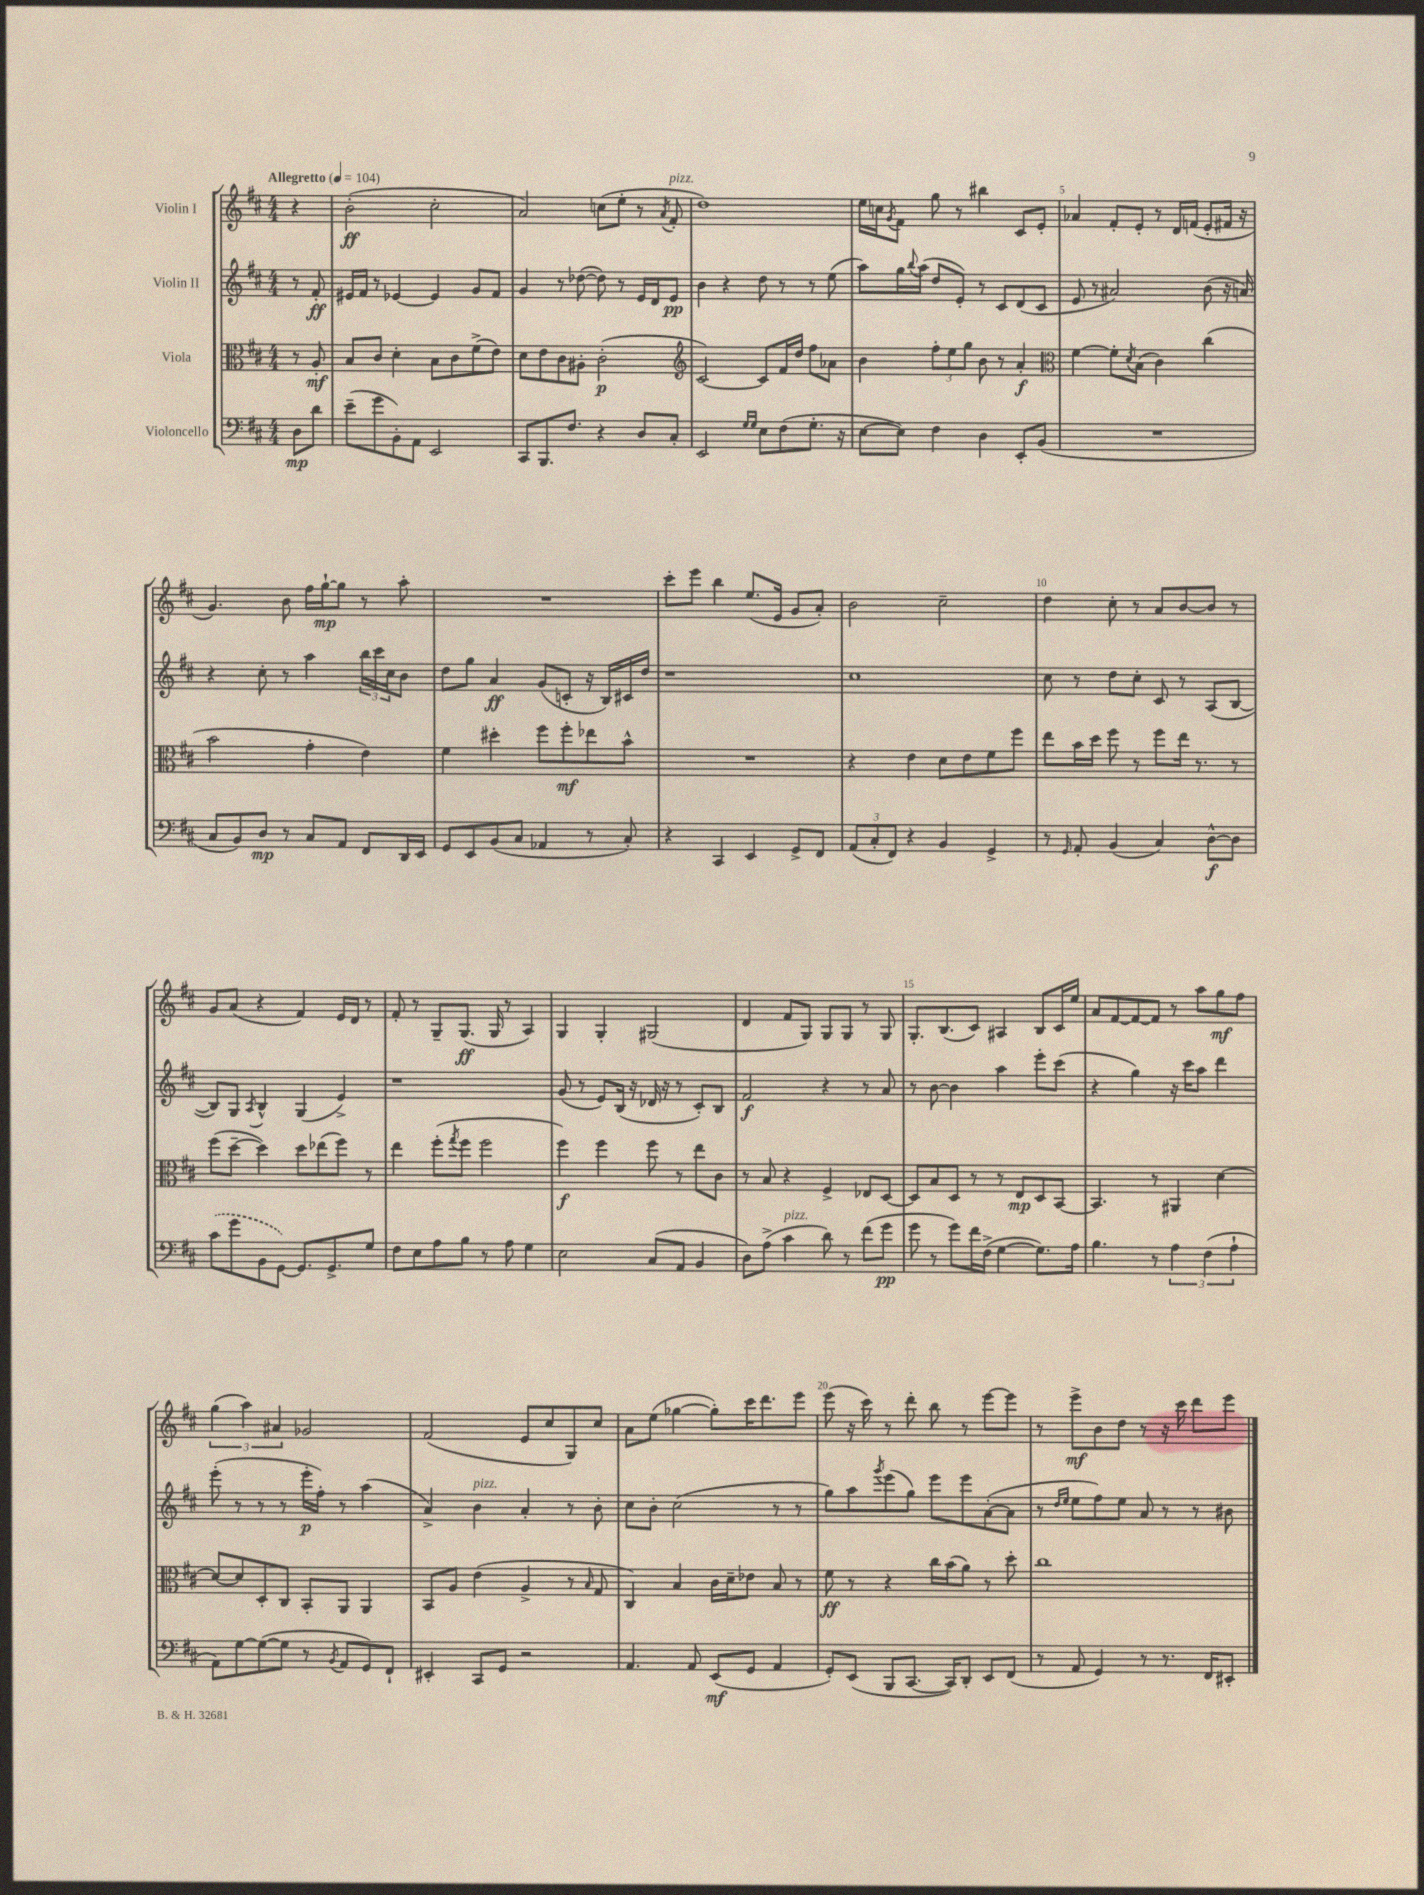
<<
\new StaffGroup <<
\new Staff = "s0" \with { instrumentName = "Violin I" } {
    \clef treble \key d \major \numericTimeSignature \time 4/4 \partial 4 \tempo "Allegretto" 4 = 104
    r4 |
    b'2-.\ff( cis''2-. |
    a'2) c''8( e''8-. r8 \acciaccatura { a'8 } fis'8-.^\markup { \italic "pizz." } |
    d''1) |
    e''16 c''16 \acciaccatura { g'8 } fis'8 g''8 r8 bis''4 cis'8 e'8-. |
    aes'4 fis'8-. e'8-. r8 d'16 f'16( e'8-. fis'16 r16 |
    g'4.) b'8 fis''16 g''16~-!\mp g''8 r8 a''8-. |
    R1 |
    cis'''8-. e'''8 b''4 e''8.( e'16 g'8 a'8-.) |
    b'2 cis''2-- |
    d''4 cis''8-. r8 a'8 b'8~ b'8 r8 |
    g'8 a'8( r4 fis'4) e'16 d'16 r8 |
    fis'8-. r8 g8-- g8.\ff( g16 r8 a4) |
    g4 g4-. gis2( |
    d'4 fis'8 g8) g8 g8 r8 g8 |
    g8.-. b8.( cis'8) ais4 b8 cis'16 e''16 |
    a'8 fis'8~ fis'8~ fis'8 r8 a''8 g''8\mf fis''8 |
    \tuplet 3/2 { g''4( a''4) ais'4 } ges'2 |
    fis'2( e'8 cis''8 g8) cis''8 |
    a'8 e''8( ges''4~ ges''8-.) cis'''16 d'''8. e'''8 |
    e'''8( r16 cis'''16) r8 d'''8-. b''8 r8 e'''8~ e'''8 |
    r8 e'''8->\mf b'8 d''8 r8 r16 cis'''16 d'''8 e'''8 \bar "|." |
}
\new Staff = "s1" \with { instrumentName = "Violin II" } {
    \clef treble \key d \major \numericTimeSignature \time 4/4 \partial 4
    r8 fis'8-.\ff |
    eis'16 fis'16 r8 ees'4~ ees'4 g'8 fis'8 |
    g'4 r8 des''8~( des''8) r8 e'16 d'16 e'8\pp |
    b'4 r4 d''8 r8 r8 e''8( |
    a''8) g''16 \appoggiatura { b''8 } a''16( d''8 e'8-.) r8 cis'8 d'8( cis'8 |
    e'8 r8 ais'2) b'8( r16 a'16) |
    r4 cis''8-. r8 a''4 \tuplet 3/2 { b''16 cis'''16 cis''16 } b'8 |
    d''8 g''8 a'4\ff g'8( c'8-. r16 b16) cis'16 d''16 |
    r1 |
    cis''1 |
    cis''8 r8 d''8 cis''8-. cis'8 r8 a8( b8~ |
    b8) g8 \acciaccatura { a8 } b4-^ g4( e'4->) |
    r1 |
    g'8( r8 e'8) b16( r16 des'16 r16 r8 cis'8-.) b8 |
    fis'2\f r4 r8 a'8 |
    r8 b'8~ b'4 a''4 e'''8-. cis'''8( |
    r4 g''4) r16 cis'''16 a''8 d'''4 |
    e'''8-.( r8 r8 r8 e'''16-.\p fis''16-.) r8 a''4( |
    a'4->) b'4^\markup { \italic "pizz." } a'4-. r8 b'8-. |
    cis''8 b'8-. cis''2( r8 r8 |
    g''8) a''8 \acciaccatura { g'''8 } e'''8( g''8) e'''8 e'''8 a'8~-.( a'8 |
    r8 \grace { d''16 e''16 } e''8 fis''8) e''8 a'8 r8 r8 bis'8 \bar "|." |
}
\new Staff = "s2" \with { instrumentName = "Viola" } {
    \clef alto \key d \major \numericTimeSignature \time 4/4 \partial 4
    r8 a8-.\mf |
    b8 cis'8 d'4-. b8 cis'8 fis'8->( e'8) |
    d'8 e'8 cis'8 ais8-. cis'2-.\p( |
    \clef treble cis'2~) cis'8 fis'16 d''16 fis''8 aes'8 |
    b'4 \tuplet 3/2 { fis''8-. e''8 g''8 } b'8 r8 a'4-.\f |
    \clef alto fis'4~ fis'8-. \acciaccatura { d'8 } b8( cis'4) cis''4( |
    b'2 g'4-. e'4) |
    fis'4 dis''4-. fis''8 fis''8-.\mf ees''8 b'8-^ |
    R1 |
    r4 e'4 d'8 e'8 fis'8 fis''8 |
    e''8 b'16 d''16 fis''8 r8 fis''8 e''16 r8. r8 |
    fis''8( d''8~-- d''4) d''8 ees''8( fis''8) r8 |
    e''4 fis''8-.( \acciaccatura { g''8 } fis''8 fis''2 |
    fis''4\f) fis''4 fis''8 r8 e''8 cis'8 |
    r8 b8 r4 fis4-> ees8 d8~ |
    d8 b8 d8 r8 r8 e8\mp d8 b,8~ |
    b,4. r8 ais,4 d'4~ |
    d'8~ d'8 d8-. cis8 b,8-. a,8 a,4 |
    b,8 a8 e'4( a4-> r8 \grace { b16 } g8 |
    cis4) b4 cis'16 d'16-- ees'8 b8 r8 |
    fis'8\ff r8 r4 cis''16 b'16( a'8) r8 d''8-. |
    cis''1 \bar "|." |
}
\new Staff = "s3" \with { instrumentName = "Violoncello" } {
    \clef bass \key d \major \numericTimeSignature \time 4/4 \partial 4
    d8\mp d'8 |
    e'8--( g'8 b,8-.) a,8 e,2 |
    cis,8 b,,8. fis8. r4 d8 cis8-. |
    e,2 \grace { g16 g16 } e8 fis8( g8.-. r16 |
    e8~ e8) fis4 d4 e,8-. b,8( |
    R1 |
    cis8 b,8) d8\mp r8 cis8 a,8 fis,8 d,16 e,16 |
    g,8 e,8 b,8( cis8 aes,4 r8 cis8-.) |
    r4 cis,4 e,4 g,8-> fis,8 |
    \tuplet 3/2 { a,8( cis8-. fis,8) } r4 b,4 g,4-> |
    r8 \grace { g,16 } a,8-. b,4( cis4) d8~-^\f d8 |
    \once \slurDashed cis'8( g'8 b,8 g,8~) g,8. g,8.-> g8 |
    fis8 e8 a8 b8 r8 a8 g4 |
    e2 cis8( a,8 b,4 |
    d8) a8->( cis'4^\markup { \italic "pizz." } d'8) r8 fis'8( g'8\pp |
    g'8 r8 g'8) fis'16 fis16->( g4~ g8.) a16 |
    b4. r8 \tuplet 3/2 { a4 fis4( a4-! } |
    a,8) g8~ g8~( g8 r8 \acciaccatura { b,8 } a,8 g,8) fis,8-! |
    eis,4-. cis,8 g,8 r2 |
    a,4. a,8 e,8\mf( g,8 a,4 |
    g,8-.) e,8( b,,8 cis,8.~ cis,16) d,8-. e,8 fis,8( |
    r8 a,8 g,4) r8 r8. fis,16 eis,8-. \bar "|." |
}
>>
>>
\layout { \context { \Score \override BarNumber.break-visibility = ##(#f #t #t) barNumberVisibility = #(every-nth-bar-number-visible 5) } }
